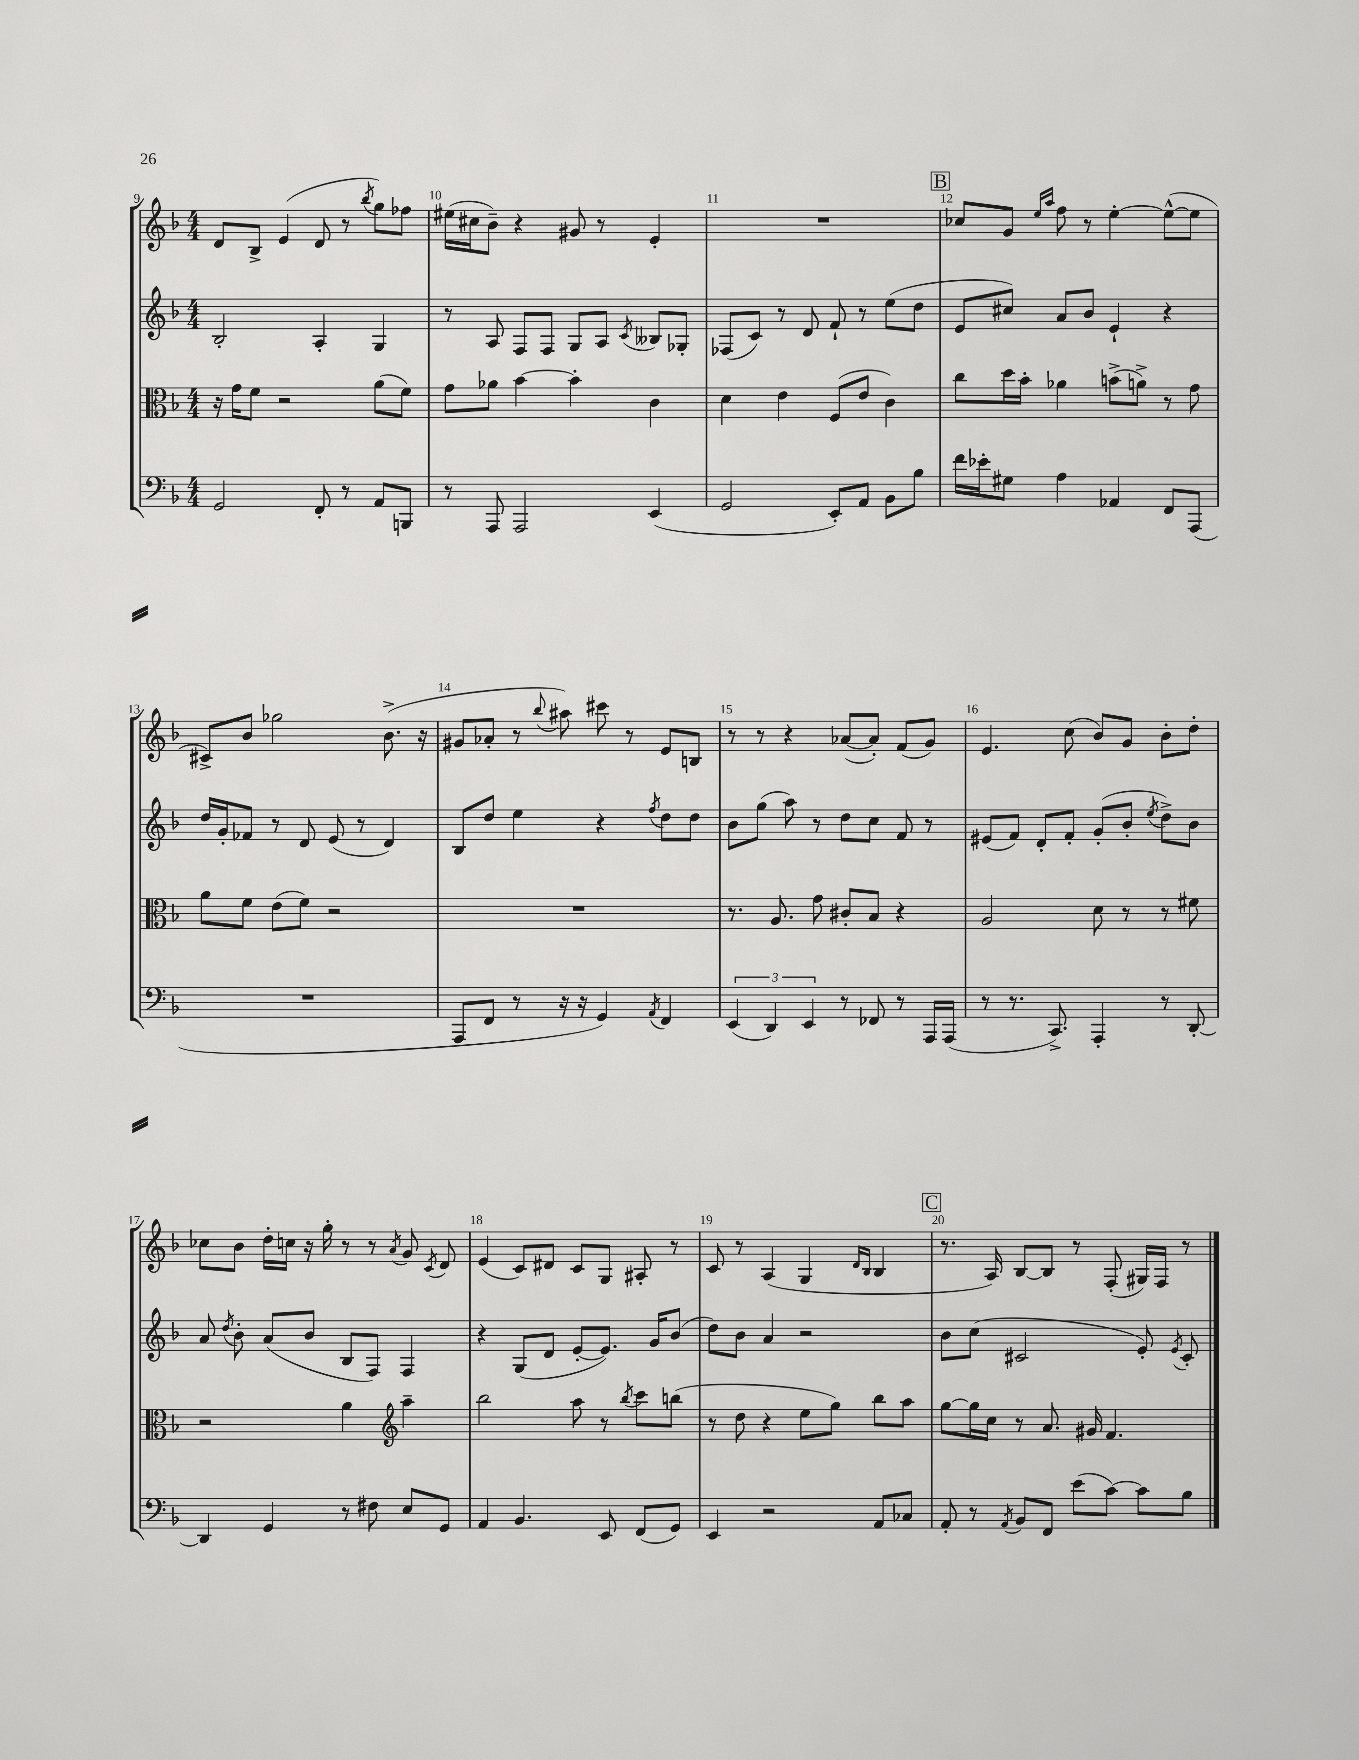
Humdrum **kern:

**kern	**kern	**kern	**kern
*staff4	*staff3	*staff2	*staff1
*clefF4	*clefC3	*clefG2	*clefG2
*k[b-]	*k[b-]	*k[b-]	*k[b-]
*M4/4	*M4/4	*M4/4	*M4/4
2GG	16r	2B-'	8d
.	16g	.	.
.	8f	.	8B-^
.	2r	.	(4e
8FF'	.	4A'	8d
8r	.	.	8r
.	.	.	8qbb-
8AA	(8a	4G	8gg)
8BBB	8f)	.	8ff-
=	=	=	=
8r	8g	8r	(16ee#
.	.	.	16cc#
8AAA	8a-	8A	8b-~)
2AAA	[4b-	8F	4r
.	.	8F	.
.	4b-']	8G	8g#
.	.	8A	8r
.	.	8qc	.
(4EE	4c	8B--	4e'
.	.	8G-'	.
=	=	=	=
2GG	4d	(8F-	1r
.	.	8c)	.
.	4e	8r	.
.	.	8d	.
8EE')	(8F	8f`	.
8AA	8e	8r	.
8BB-	4c)	(8ee	.
8B-	.	8dd	.
=	=	=	=
16f	8cc	8e	8cc-
16e-'	.	.	.
8G#	16dd	8cc#)	8g
.	16b-'	.	.
.	.	.	16qqee
.	.	.	16qqaa
4A	4a-	8a	8ff
.	.	8b-	8r
4AA-	(8b^	4e`	[4ee'
.	8a^)	.	.
8FF	8r	4r	(8ee^^_
(8AAA	8g	.	8ee]
=	=	=	=
1r	8a	16dd	8c#^)
.	.	16g'	.
.	8f	8f-	8b-
.	(8e	8r	2gg-
.	8f)	8d	.
.	2r	(8e	.
.	.	8r	.
.	.	4d)	(8.b-^
.	.	.	16r
=	=	=	=
8AAA	1r	8B-	8g#
8FF	.	8dd	8a-'
8r	.	4ee	8r
.	.	.	8qqbb-
16r	.	.	8aa#)
16r	.	.	.
4GG)	.	4r	8ccc#
.	.	.	8r
8qAA	.	8qff	.
4FF	.	8dd	8e
.	.	8dd	8B
=	=	=	=
(6EE	8.r	8b-	8r
.	.	(8gg	8r
6DD)	.	.	.
.	8.A	.	.
.	.	8aa)	4r
6EE	.	.	.
.	8g	8r	.
8r	8c#'	8dd	([8a-
8FF-	8B-	8cc	8a-'])
8r	4r	8f	(8f
16AAA	.	8r	8g)
(16AAA	.	.	.
=	=	=	=
8r	2A	(8e#	4.e
8.r	.	8f)	.
.	.	8d'	.
8.CC^)	.	.	.
.	.	8f'	(8cc
4AAA'	8d	(8g'	8b-)
.	8r	8b-'	8g
.	.	8qee	.
8r	8r	8dd^)	8b-'
[8DD'	8f#	8b-	8dd'
=	=	=	=
4DD]	2r	8a	8cc-
.	.	8qdd	.
.	.	8b-'	8b-
4GG	.	(8a	16dd'
.	.	.	16cc
.	.	8b-	16r
.	.	.	16gg'
8r	4a	8B-	8r
8F#	.	8F)	8r
*	*clefG2	*	*
.	.	.	8qa
8E	4aa~	4F	8g
.	.	.	8qc
8GG	.	.	8d
=	=	=	=
4AA	2bb-	4r	(4e
4.BB-	.	(8G	8c)
.	.	8d	8d#
.	8aa	[8e'	8c
8EE	8r	8.e])	8G
.	8qbb-	.	.
(8FF	8ccc	.	8A#'
.	.	16g	.
8GG)	(8bb	(8b-	8r
=	=	=	=
4EE	8r	8dd)	8c
.	8dd	8b-	8r
2r	4r	4a	(4A
.	8ee	2r	4G
.	8gg)	.	.
.	.	.	16qqd
.	.	.	16qqB-
8AA	8bb-	.	4B-
8C-	8aa	.	.
=	=	=	=
8AA'	[8gg	8b-	8.r
8r	16gg]	(8cc	.
.	16cc	.	16A)
8qAA	.	.	.
8BB-	8r	2c#	[8B-
8FF	8.a	.	8B-]
(8e	.	.	8r
.	16g#	.	.
[8c)	4.f	.	(8F'
8c]	.	8e')	16G#)
.	.	.	16F
.	.	8qe	.
8B-	.	8c#'	8r
==	==	==	==
*-	*-	*-	*-
